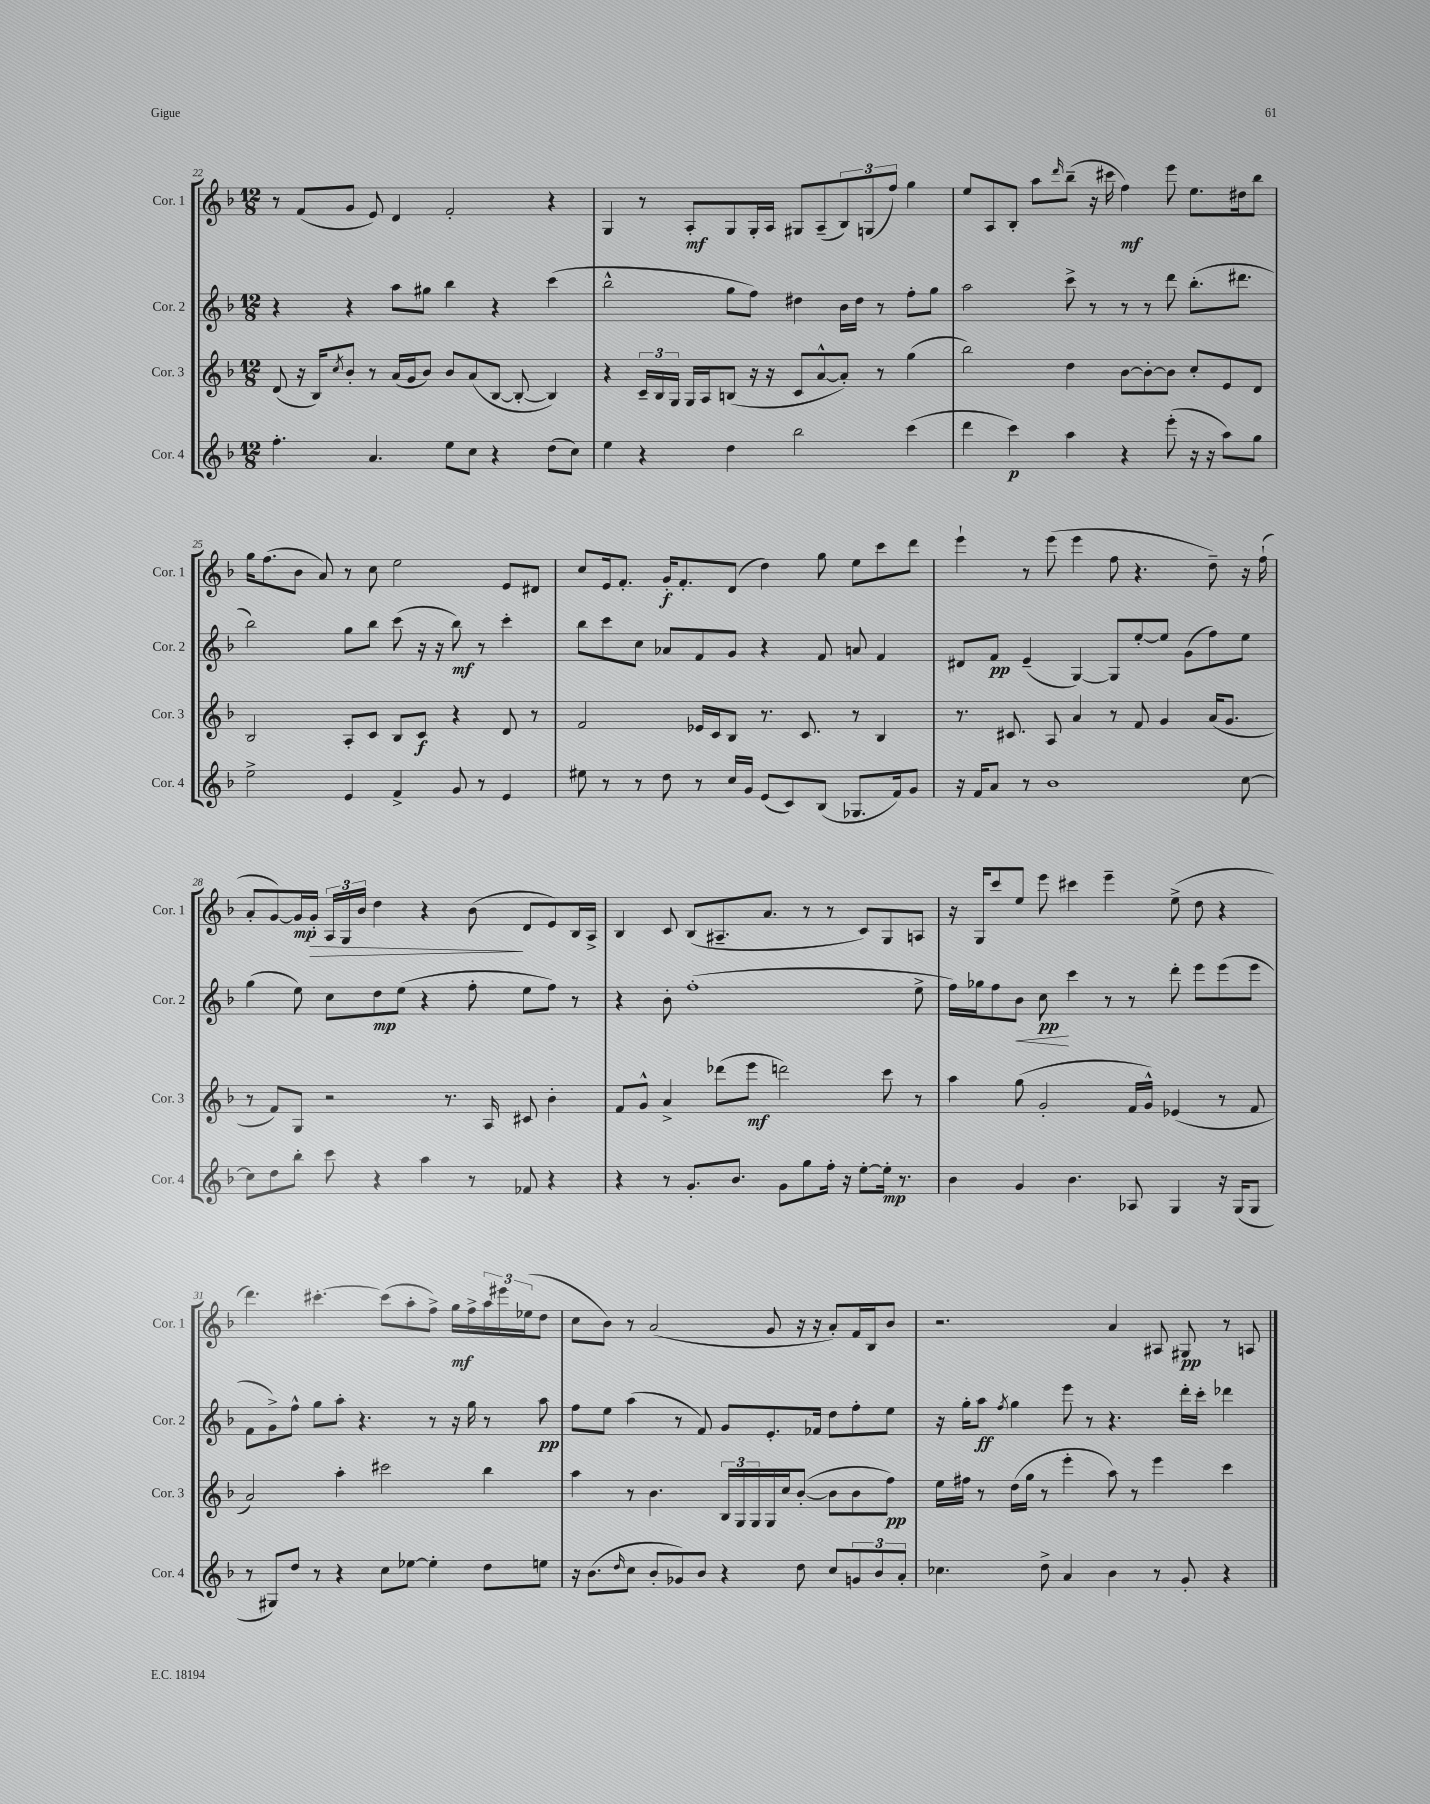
<<
\new StaffGroup <<
\new Staff = "s0" \with { instrumentName = "Cor. 1" shortInstrumentName = "Cor. 1" } {
    \clef treble \key f \major \numericTimeSignature \time 12/8
    r8 f'8( g'8 e'8) d'4 f'2-. r4 |
    g4 r8 a8-.\mf g8 g16-. a16 gis8 a8--( \tuplet 3/2 { bes8) g8( f''8) } g''4 |
    e''8 a8 bes8-. a''8 \grace { d'''16 } bes''8--( r16 cis'''16 f''4\mf) e'''8 e''8. dis''16 bes''8 |
    g''16 f''8.( bes'8 a'8) r8 c''8 e''2 e'8 dis'8 |
    c''8 e'16 f'8.-. g'16-.\f f'8.-. d'8( d''4) g''8 e''8 c'''8 d'''8 |
    e'''4-! r8 e'''8( e'''4 f''8 r4. d''8--) r16 f''16-!( |
    a'8-. g'8~) g'16\mp g'16-.\> \tuplet 3/2 { a16 g16 bes'16 } d''4 r4 bes'8\!( d'8 e'8) bes16 a16-> |
    bes4 c'8 bes8( ais8.-- a'8. r8 r8 c'8) g8 a8 |
    r16 g16 c'''8 e''8 e'''8 cis'''4 e'''4-- e''8->( d''8 r4 |
    d'''4.) cis'''4.~-. cis'''8( a''8-. f''8->) g''16\mf f''16-> \tuplet 3/2 { a''16 eis'''16 ees''16( } d''8 |
    c''8 bes'8) r8 a'2( g'8 r16 r16 a'8-.) f'16 bes16 bes'8 |
    r2. a'4 ais8 gis8\pp r8 a8 \bar "|." |
}
\new Staff = "s1" \with { instrumentName = "Cor. 2" shortInstrumentName = "Cor. 2" } {
    \clef treble \key f \major \numericTimeSignature \time 12/8
    r4 r4 a''8 gis''8 bes''4 r4 c'''4( |
    bes''2-^ g''8 f''8) dis''4 bes'16 dis''16 r8 f''8-. g''8 |
    a''2 c'''8-> r8 r8 r8 d'''8 bes''8.-.( dis'''8. |
    bes''2) g''8 bes''8 c'''8( r16 r16 bes''8\mf) r8 c'''4-. |
    bes''8 c'''8 c''8 aes'8 f'8 g'8 r4 f'8 a'8 f'4 |
    dis'8 f'8\pp e'4--( g4~) g8 e''8~-. e''8 g'8( f''8) e''8 |
    g''4( e''8) c''8 d''8\mp e''8( r4 f''8-. e''8 f''8) r8 |
    r4 bes'8-. f''1-.( e''8-> |
    f''16) ges''16 f''8 bes'8\< c''8\pp\! c'''4 r8 r8 d'''8-. e'''8 e'''8( e'''8 |
    f'8 g'8->) f''8-^ g''8 a''8-. r4. r8 r16 g''16 r8 a''8\pp |
    f''8 e''8 a''4( r8 f'8) g'8 e'8.-. fes'16 d''8 f''8-. e''8 |
    r16 g''16-. a''8\ff \acciaccatura { f''8 } g''4 e'''8 r8 r4. d'''16-. c'''16-. des'''4 \bar "|." |
}
\new Staff = "s2" \with { instrumentName = "Cor. 3" shortInstrumentName = "Cor. 3" } {
    \clef treble \key f \major \numericTimeSignature \time 12/8
    d'8( r16 bes16) \acciaccatura { c''8 } bes'8-. r8 a'16( g'16 bes'8) bes'8 a'8( bes8~ bes8~-. bes4) |
    r4 \tuplet 3/2 { c'16-- bes16 g16 } g16 a16 b8( r16 r16 c'8 a'8~-^ a'8-.) r8 g''4( |
    bes''2) d''4 bes'8~ bes'8~-. bes'8 c''8-. e'8 d'8 |
    bes2 a8-. c'8 bes8 c'8\f r4 d'8 r8 |
    f'2 ees'16 c'16 bes8 r8. c'8. r8 bes4 |
    r8. cis'8. a8 a'4 r8 f'8 g'4 a'16( g'8. |
    r8 f'8) g8 r2 r8. a16 cis'8 bes'4-. |
    f'8 g'8-^ a'4-> des'''8( e'''8\mf d'''2) c'''8 r8 |
    a''4 g''8( g'2-. f'16 g'16-^) ees'4( r8 f'8 |
    a'2) a''4-. cis'''2 bes''4 |
    a''4 r8 bes'4. \tuplet 3/2 { bes16 g16 g16 } g16 c''16 bes'8~-.( bes'8 bes'8 f''8\pp) |
    e''16 fis''16 r8 d''16( g''16 r8 e'''4-. a''8) r8 e'''4 c'''4 \bar "|." |
}
\new Staff = "s3" \with { instrumentName = "Cor. 4" shortInstrumentName = "Cor. 4" } {
    \clef treble \key f \major \numericTimeSignature \time 12/8
    f''4.-. a'4. e''8 c''8 r4 d''8( c''8) |
    e''4 r4 d''4 bes''2 c'''4( |
    d'''4 c'''4\p) a''4 r4 e'''8-.( r16 r16 a''8) g''8 |
    e''2-> e'4 f'4-> g'8 r8 e'4 |
    eis''8 r8 r8 d''8 r8 c''16 g'16 e'8( c'8) bes8( ges8. f'16) g'8 |
    r16 f'16 a'8 r8 bes'1 c''8~ |
    c''8 d''8 bes''8-. c'''8 r4 a''4 r8 fes'8 r4 |
    r4 r8 g'8.-. bes'8. g'8 g''8 f''16-. r16 e''8~-. e''16-.\mp r8. |
    bes'4 g'4 bes'4. aes8 g4 r16 g16( g8 |
    r8 gis8) d''8 r8 r4 c''8 ees''8~ ees''4-. d''8 e''8 |
    r16 bes'8.( \grace { d''16 } c''8 bes'8-. ges'8) bes'8 r4 d''8 c''8 \tuplet 3/2 { g'8 bes'8 a'8-. } |
    ces''4. d''8-> a'4 bes'4 r8 g'8-. r4 \bar "|." |
}
>>
>>
\layout { \context { \Score currentBarNumber = #22 } }
